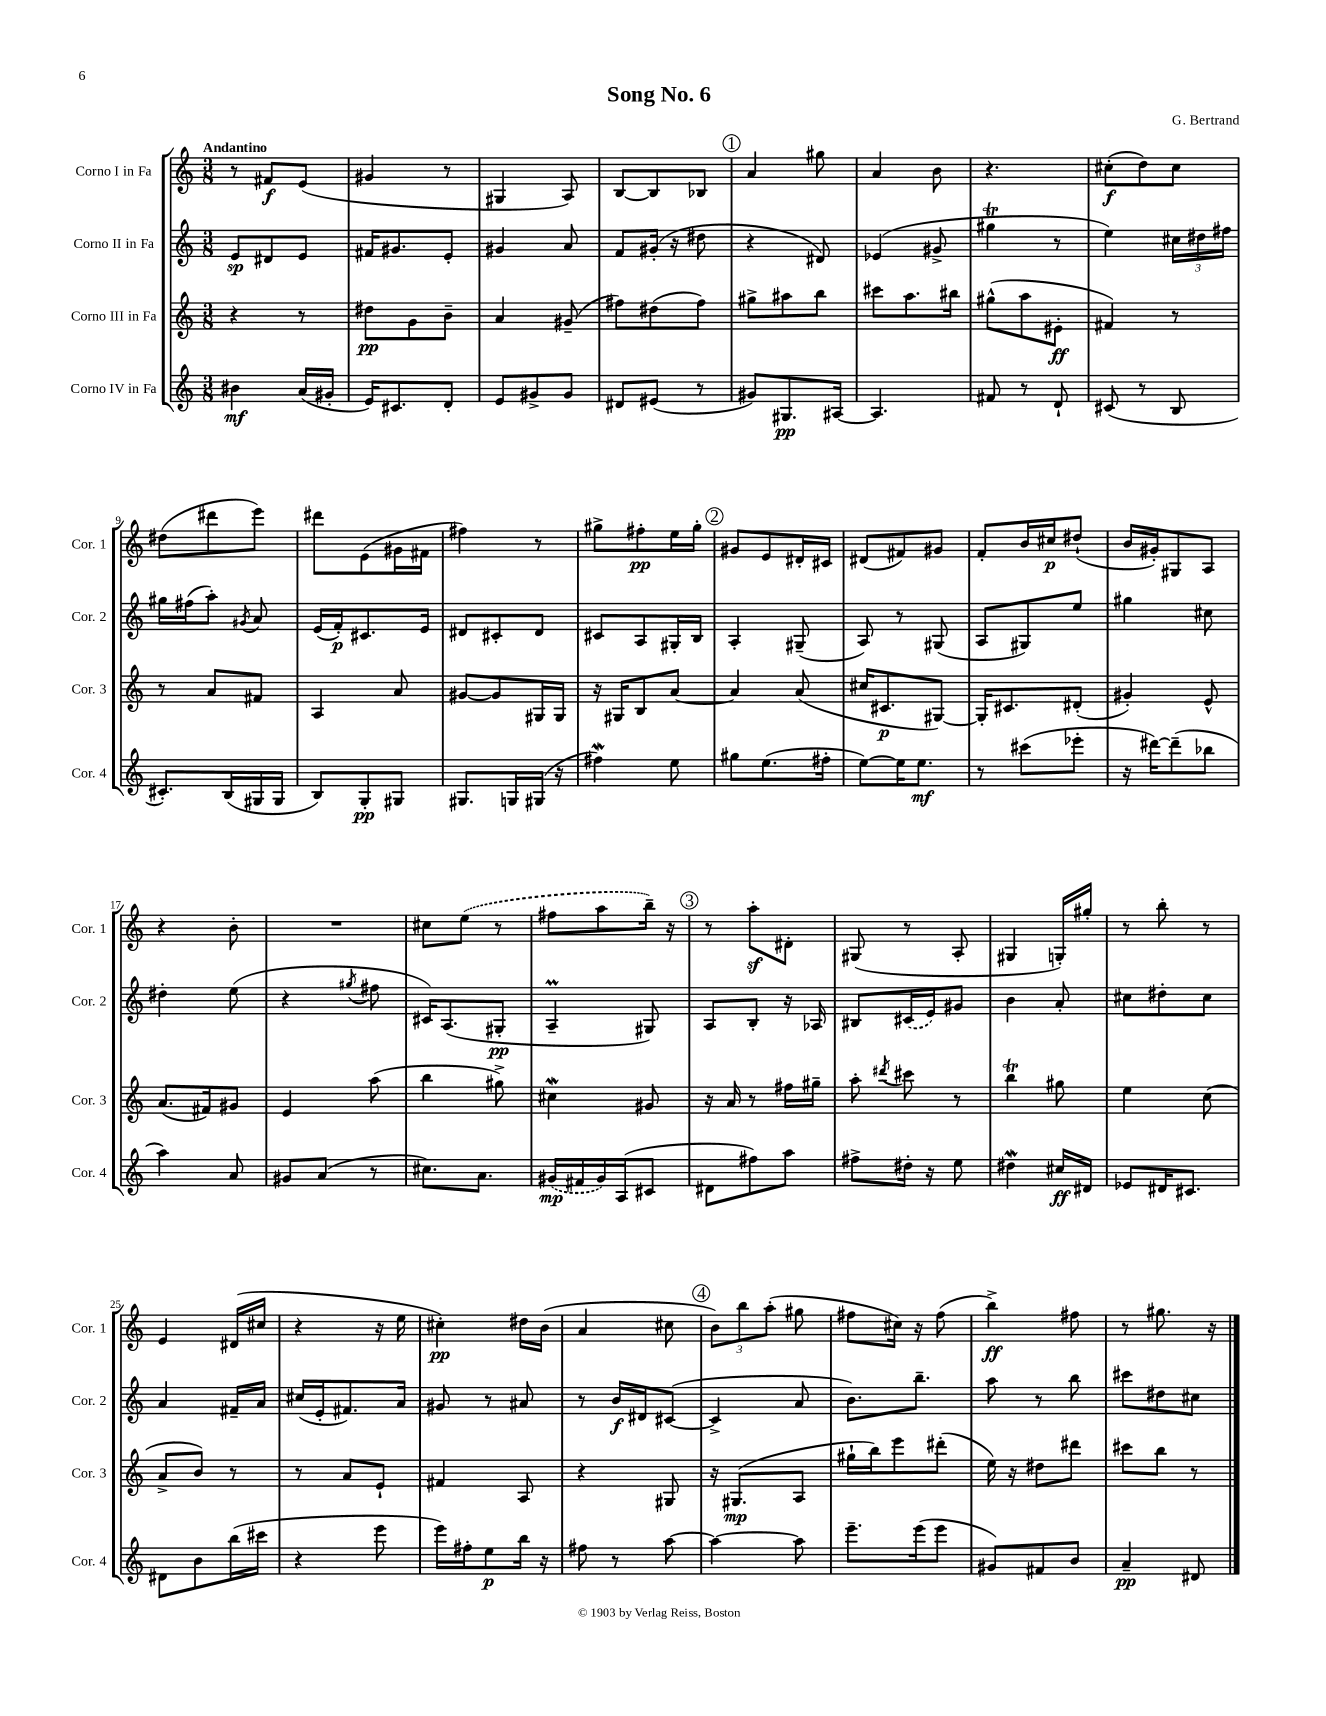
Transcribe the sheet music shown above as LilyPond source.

\header { title = "Song No. 6" composer = "G. Bertrand" }
<<
\new StaffGroup <<
\new Staff = "s0" \with { instrumentName = "Corno I in Fa" shortInstrumentName = "Cor. 1" } {
    \clef treble \key c \major \numericTimeSignature \time 3/8 \tempo "Andantino"
    \autoBeamOff r8 fis'8[\f e'8]( |
    gis'4 r8 |
    gis4 a8) |
    b8[~ b8 bes8] |
    \mark \markup { \circle "1" } a'4 gis''8 |
    a'4 b'8 |
    r4. |
    cis''8[-.\f( d''8) cis''8] |
    dis''8[( dis'''8 e'''8]) |
    dis'''8[ e'8( gis'16 fis'16] |
    fis''4) r8 |
    gis''8[-> fis''8-.\pp e''16 gis''16]-. |
    \mark \markup { \circle "2" } gis'8[ e'8 dis'16-. cis'16] |
    dis'8[( fis'8) gis'8] |
    f'8[-. b'16 cis''16\p dis''8]-!( |
    b'16[ gis'16-.) gis8 a8] |
    r4 b'8-. |
    R4. |
    cis''8[ \once \slurDashed e''8]( r8 |
    fis''8[ a''8 b''16]--) r16 |
    \mark \markup { \circle "3" } r8 a''8[-.\sf dis'8]-. |
    gis8( r8 a8-. |
    gis4 g16[-.) gis''16]-. |
    r8 b''8-. r8 |
    e'4 dis'16[( cis''16] |
    r4 r16 e''16 |
    cis''4-.\pp) dis''16[ b'16]( |
    a'4 cis''8 |
    \mark \markup { \circle "4" } \tuplet 3/2 { b'8[) b''8 a''8]-.( } gis''8 |
    fis''8[ cis''16]) r16 fis''8( |
    b''4->\ff) fis''8 |
    r8 gis''8. r16 \bar "|." |
}
\new Staff = "s1" \with { instrumentName = "Corno II in Fa" shortInstrumentName = "Cor. 2" } {
    \clef treble \key c \major \numericTimeSignature \time 3/8
    \autoBeamOff e'8[\sp dis'8 e'8] |
    fis'16[ gis'8. e'8]-. |
    gis'4 a'8 |
    f'8[ gis'16]-.( r16 dis''8 |
    \mark \markup { \circle "1" } r4 dis'8) |
    ees'4( gis'8-> |
    gis''4\trill r8 |
    e''4) \tuplet 3/2 { cis''16[ dis''16 fis''16] } |
    gis''16[ fis''16( a''8]-.) \acciaccatura { gis'8 } a'8 |
    e'16[( f'16-.\p) cis'8. e'16] |
    dis'8[ cis'8-. dis'8] |
    cis'8[ a8 gis16-. b16] |
    \mark \markup { \circle "2" } a4-. gis8--( |
    a8) r8 gis8( |
    a8[ gis8) e''8] |
    gis''4 cis''8 |
    dis''4-. e''8( |
    r4 \acciaccatura { gis''8 } fis''8 |
    cis'16[) a8.( gis8]-.\pp |
    a4--\prall gis8) |
    \mark \markup { \circle "3" } a8[ b8]-. r16 aes16 |
    bis8[ \once \slurDashed cis'16( e'16) gis'8] |
    b'4 a'8-. |
    cis''8[ dis''8-. cis''8] |
    a'4 fis'16[-- a'16] |
    cis''16[( e'16-. fis'8.) a'16] |
    gis'8 r8 ais'8 |
    r8 b'16[\f dis'16 cis'8]~( |
    \mark \markup { \circle "4" } cis'4-> a'8 |
    b'8.[) b''8.]-- |
    a''8 r8 b''8 |
    cis'''8[ dis''8 cis''8] \bar "|." |
}
\new Staff = "s2" \with { instrumentName = "Corno III in Fa" shortInstrumentName = "Cor. 3" } {
    \clef treble \key c \major \numericTimeSignature \time 3/8
    \autoBeamOff r4 r8 |
    dis''8[\pp g'8 b'8]-- |
    a'4 gis'8--( |
    fis''8[) dis''8( fis''8]) |
    \mark \markup { \circle "1" } gis''8[-> ais''8 b''8] |
    cis'''8[ a''8. bis''16] |
    gis''8[-^( a''8 eis'8]-.\ff |
    fis'4) r8 |
    r8 a'8[ fis'8] |
    a4 a'8 |
    gis'8[~ gis'8 gis16 gis16] |
    r16 gis16[ b8 a'8]~ |
    \mark \markup { \circle "2" } a'4 a'8( |
    cis''16[ cis'8.\p gis8]~) |
    gis16[-. cis'8. dis'8]-.( |
    gis'4-.) e'8-^ |
    a'8.[( fis'16) gis'8] |
    e'4 a''8( |
    b''4 gis''8->) |
    cis''4\mordent gis'8 |
    \mark \markup { \circle "3" } r16 a'16 r8 fis''16[ gis''16]-- |
    a''8-. \acciaccatura { dis'''8 } cis'''8 r8 |
    b''4\trill gis''8 |
    e''4 c''8( |
    a'8[-> b'8]) r8 |
    r8 a'8[ e'8]-! |
    fis'4 a8 |
    r4 gis8 |
    \mark \markup { \circle "4" } r16 gis8.[\mp( a8] |
    gis''16[-! b''16) e'''8 dis'''8]-.( |
    e''16) r16 dis''8[ dis'''8] |
    cis'''8[ b''8] r8 \bar "|." |
}
\new Staff = "s3" \with { instrumentName = "Corno IV in Fa" shortInstrumentName = "Cor. 4" } {
    \clef treble \key c \major \numericTimeSignature \time 3/8
    \autoBeamOff bis'4\mf a'16[( gis'16]-. |
    e'16[) cis'8. d'8]-. |
    e'8[ gis'8-> gis'8] |
    dis'8[ eis'8]( r8 |
    \mark \markup { \circle "1" } gis'8[) gis8.\pp ais16]~ |
    ais4. |
    fis'8 r8 d'8-! |
    cis'8( r8 b8 |
    cis'8.[-.) b16( gis16 gis16] |
    b8[) g8-.\pp gis8] |
    gis8.[ g16 gis16]( r16 |
    fis''4\mordent) e''8 |
    \mark \markup { \circle "2" } gis''8[ e''8.( fis''16]-. |
    e''8[~) e''16 e''8.]\mf |
    r8 cis'''8[( ees'''8]-. |
    r16 dis'''16[~) dis'''8--( bes''8] |
    a''4) a'8 |
    gis'8[ a'8]( r8 |
    cis''8.[) a'8.] |
    \once \slurDashed gis'16[\mp( fis'16 gis'16) a16( cis'8] |
    \mark \markup { \circle "3" } dis'8[ fis''8) a''8] |
    fis''8[-> dis''16]-. r16 e''8 |
    dis''4\mordent cis''16[\ff dis'16] |
    ees'8[ dis'16 cis'8.] |
    dis'8[ b'8 b''16( cis'''16] |
    r4 e'''8 |
    e'''16[) fis''16-. e''8\p b''16] r16 |
    fis''8 r8 a''8~ |
    \mark \markup { \circle "4" } a''4~ a''8 |
    e'''8.[-- e'''16( e'''8] |
    gis'8[) fis'8 b'8] |
    a'4--\pp dis'8 \bar "|." |
}
>>
>>
